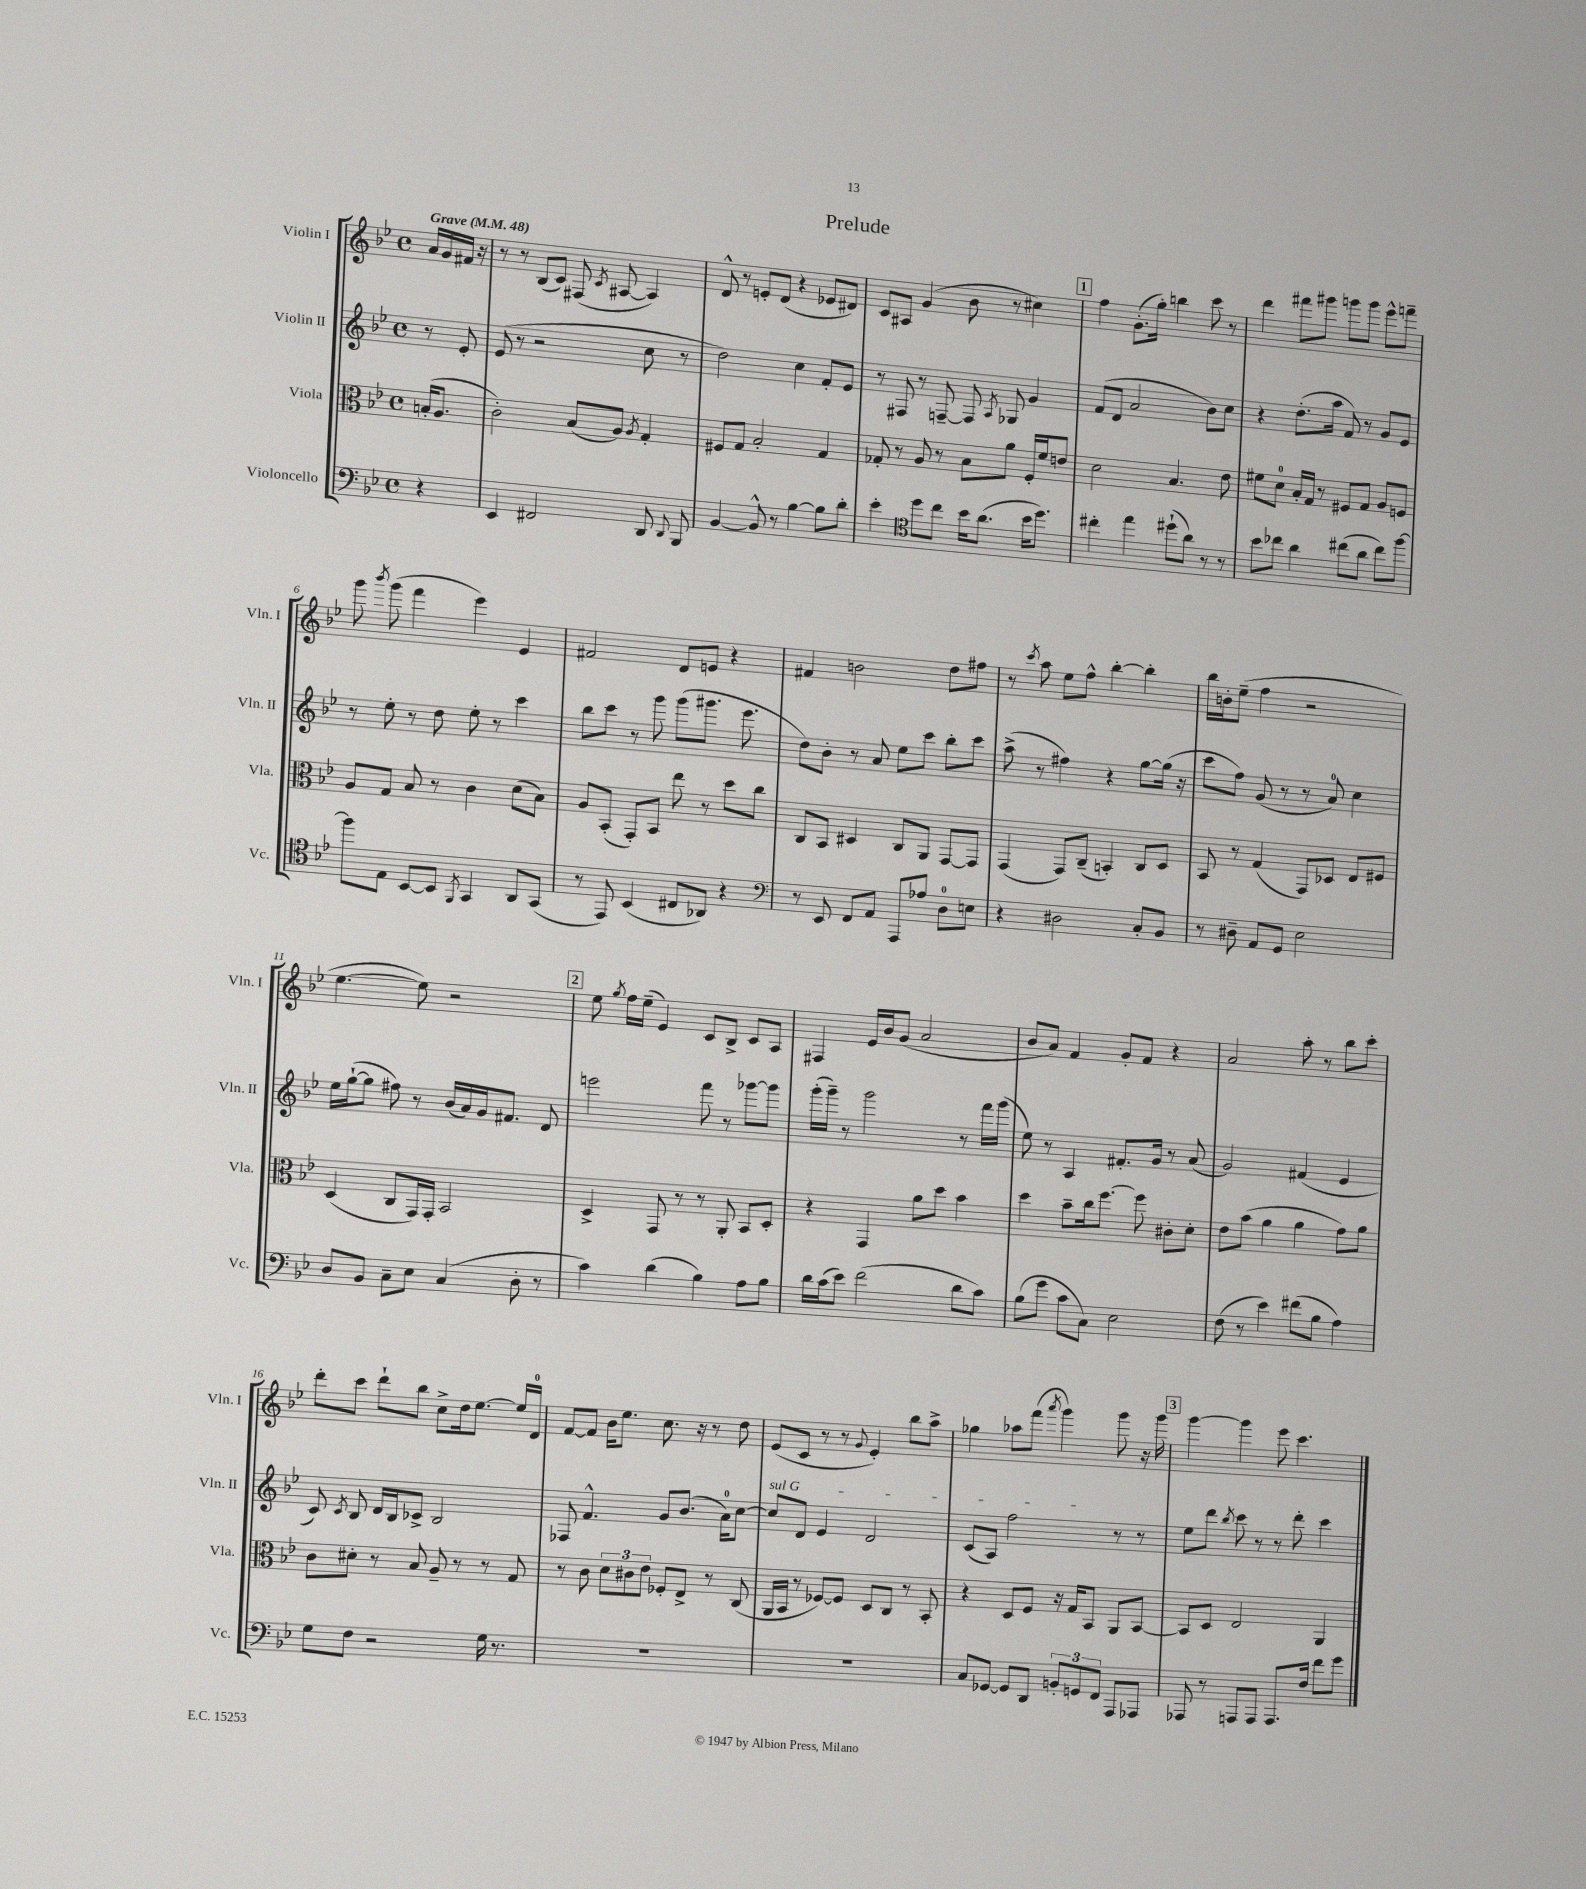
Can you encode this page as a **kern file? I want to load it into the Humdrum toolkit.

**kern	**kern	**kern	**kern
*staff4	*staff3	*staff2	*staff1
*clefF4	*clefC3	*clefG2	*clefG2
*k[b-e-]	*k[b-e-]	*k[b-e-]	*k[b-e-]
*M4/4	*M4/4	*M4/4	*M4/4
*met(c)	*met(c)	*met(c)	*met(c)
*MM48	*MM48	*MM48	*MM48
4r	(16B'	8r	16a
.	8.A	.	16g
.	.	8e-'	16f#
.	.	.	16r
=	=	=	=
4EE-	2c')	(8e-	8r
.	.	8r	8r
2FF#	.	2r	(8B-
.	.	.	8c)
.	(8B-	.	(8F#
.	.	.	8qc
.	8A)	.	[8A#
.	8qA	.	.
8DD	4G'	8cc	4A#])
8qqDD	.	.	.
8BBB-	.	8r	.
=	=	=	=
[4BB-	8F#	2dd)	8d^^
.	8G	.	8r
8BB-^^]	2B-'	.	8e'
8r	.	.	(8d
[4B-	.	4cc	4r
8B-]	4G	8f'	8e-
8d'	.	8e-	8d#)
=	=	=	=
4e-'	8G-'	8r	8c
.	8r	8F#	8A#
*clefC4	*	*	*
8dd	8A	8r	(4g
8cc	8r	[8F~	.
16b-	8B-	8F]	8b-
(8.a	.	.	.
.	.	8qA	.
.	8a	8G-	8r
16b-	16F'	4g	4cc#)
8.dd)	16f	.	.
.	8e	.	.
=	=	=	=
4cc#'	2d	(8f	4ff
.	.	8d	.
4ee-	.	2a	(8.g'
.	.	.	16gg')
(8dd#`	4.B-	.	4bb
8a)	.	.	.
8r	.	8b-)	8ccc
8r	8e-	8cc	8r
=	=	=	=
8b-	8f#	4r	4ddd
8cc-	8d	.	.
4a	16B-'	(8.dd'	8fff#
.	16G	.	.
.	8r	.	8ggg#
.	.	16aa	.
(8cc#	8F#	8f)	8ggg
8a	8G	8r	8ggg
8cc#)	8A	8g	8eee-^^
[8ff	8F	8e-	8fff~
=	=	=	=
8ff]	8A	8r	8ggg
.	.	.	8qbbb-
8E-	8G	8ee-'	(8ggg
[8BB-	8B-	8r	4fff
8BB-]	8r	8dd	.
8qFF	.	.	.
4GG	4c	8ee-'	4eee-)
.	.	8r	.
8AA	(8d	4ccc	4e-
(8GG	8B-)	.	.
=	=	=	=
8r	8A	8bb-	2f#
8EE-)	(8BB-'	8ccc	.
(4BB-	8GG')	8r	.
.	8BB-	8ggg	.
8C#	8ee-	(8ggg	8d
8AA-)	8r	8.ggg#	8e
4r	8dd	.	4r
.	.	8.eee-	.
.	8cc	.	.
=	=	=	=
*clefF4	*	*	*
8r	8C	8dd)	4f#
8EE-	8BB-	8b-'	.
8FF	4D#	8r	2b
8AA	.	8a	.
8AAA	8C	8ee-	.
8A-	8AA	8ccc	.
8D	[8GG	8bb-'	8dd
8E	8GG]	8ccc	8ff#
=	=	=	=
4r	(4GG	(8aa^	8r
.	.	.	8qccc
.	.	8r	8aa
2D#	8GG)	4ff#)	8ee-
.	(8C~	.	8ff^^
.	4BB')	4r	[4bb-'
8C'	8C	[8gg	4bb-']
8BB-	8D	(16gg]	.
.	.	16r	.
=	=	=	=
8r	8BB-	8ccc	16bb-
.	.	.	16b'
8D#~	8r	8ff)	(8ee-~
8AA	(4G	(8g	4ff
8GG	.	8r	.
2E-	8GG)	8r	2r
.	8D-	8a)	.
.	8E-	4cc	.
.	8F#	.	.
=	=	=	=
8D	(4D	16ee-	[4.ee-
.	.	([16gg`	.
8BB-	.	8gg]	.
8C~	8C	8ff#)	.
8E-	16GG)	8r	8ee-])
.	16GG'	.	.
(4C	2BB-	(16b-	2r
.	.	16a)	.
.	.	16g	.
.	.	8.f#	.
8D'	.	.	.
8r	.	8d	.
=	=	=	=
4c)	4D^	2eee	8ee-
.	.	.	8qgg
.	.	.	16ff
.	.	.	(16ee-~
(4d	8GG	.	4e-)
.	8r	.	.
4B-)	8r	8fff	8c
.	8AA'	8r	8B-^
8A	8BB-	[8ggg-	8c
8B-	8D'	8ggg-]	8A
=	=	=	=
16d	4r	(16ggg'	4F#
(16c	.	16ggg~)	.
8e-)	.	8r	.
(2f	4GG	2ggg	16e-
.	.	.	16b-
.	.	.	(8g
.	8a	.	2a
.	8dd	.	.
8d	4b-	8r	.
8c)	.	16fff	.
.	.	(16ggg	.
=	=	=	=
(8B-	4dd	8ee-)	8b-
8g	.	8r	8a)
8c	8b-~	4A	4f
8C)	16cc	.	.
.	[8.ff	.	.
2E-	.	8.f#'	8g'
.	8ff]	.	8f
.	.	16g	.
.	8c#'	8r	4r
.	8d'	(8a	.
=	=	=	=
(8F	8e-	2g)	2a
8r	(8b-	.	.
4e-)	4a	.	.
(8f#	4a	(4f#	8aa'
8B-	.	.	8r
4A)	8g)	4e-	8bb-
.	8a	.	8ccc'
=	=	=	=
8G	8c	8c)	8ddd'
.	.	8qc	.
8F	8d#'	8B-	8ccc
2r	8r	16d	8ddd`
.	.	16B-	.
.	8B-	8c-^	8bb-
.	8A~	2B-	8cc^
.	8r	.	16dd
.	.	.	[8.ee-
16G	8r	.	.
8.r	.	.	.
.	8G	.	16ee-]
.	.	.	16d
=	=	=	=
1r	8r	8F-	[8f
.	8c	4.f^^	8f]
.	12d	.	16b-
.	.	.	8.ee-
.	12c#	.	.
.	12e-	.	.
.	8F-'	8g	8.cc
.	8E-^	(8.b-	.
.	.	.	16r
.	8r	.	8r
.	.	16a)	.
.	(8C	[8cc	8dd
=	=	=	=
1r	16AA	8cc]	(8e-
.	16BB-	.	.
.	8r	8d	8c
.	[8F-)	4e-	8r
.	8F-]	.	8r
.	.	.	8qqg
.	8D	2d	4e-')
.	8C	.	.
.	8r	.	8bb-
.	8BB-'	.	8aa^
=	=	=	=
8C	4r	(8c	4gg-
[8GG-	.	8A)	.
8GG-]	8D	2ff	8aa-
8DD	8F	.	(8fff
.	.	.	8qaaa
12BB'	16r	.	4ggg)
.	16G	.	.
12GG	.	.	.
.	8BB-	.	.
12FF	.	.	.
8AAA	8AA	8r	8ggg
8AAA-	[8BB-	8r	16r
.	.	.	16ggg
=	=	=	=
8AAA-	8BB-]	8ee-	[4ggg
8r	8D	8ddd	.
.	.	8qbb-	.
8AAA	2E-	8ccc	4ggg]
8AAA	.	8r	.
8.AAA	.	8r	8eee-
.	.	8ddd'	4.ccc
16F	.	.	.
8f	4AA	4ccc	.
8g	.	.	.
==	==	==	==
*-	*-	*-	*-
